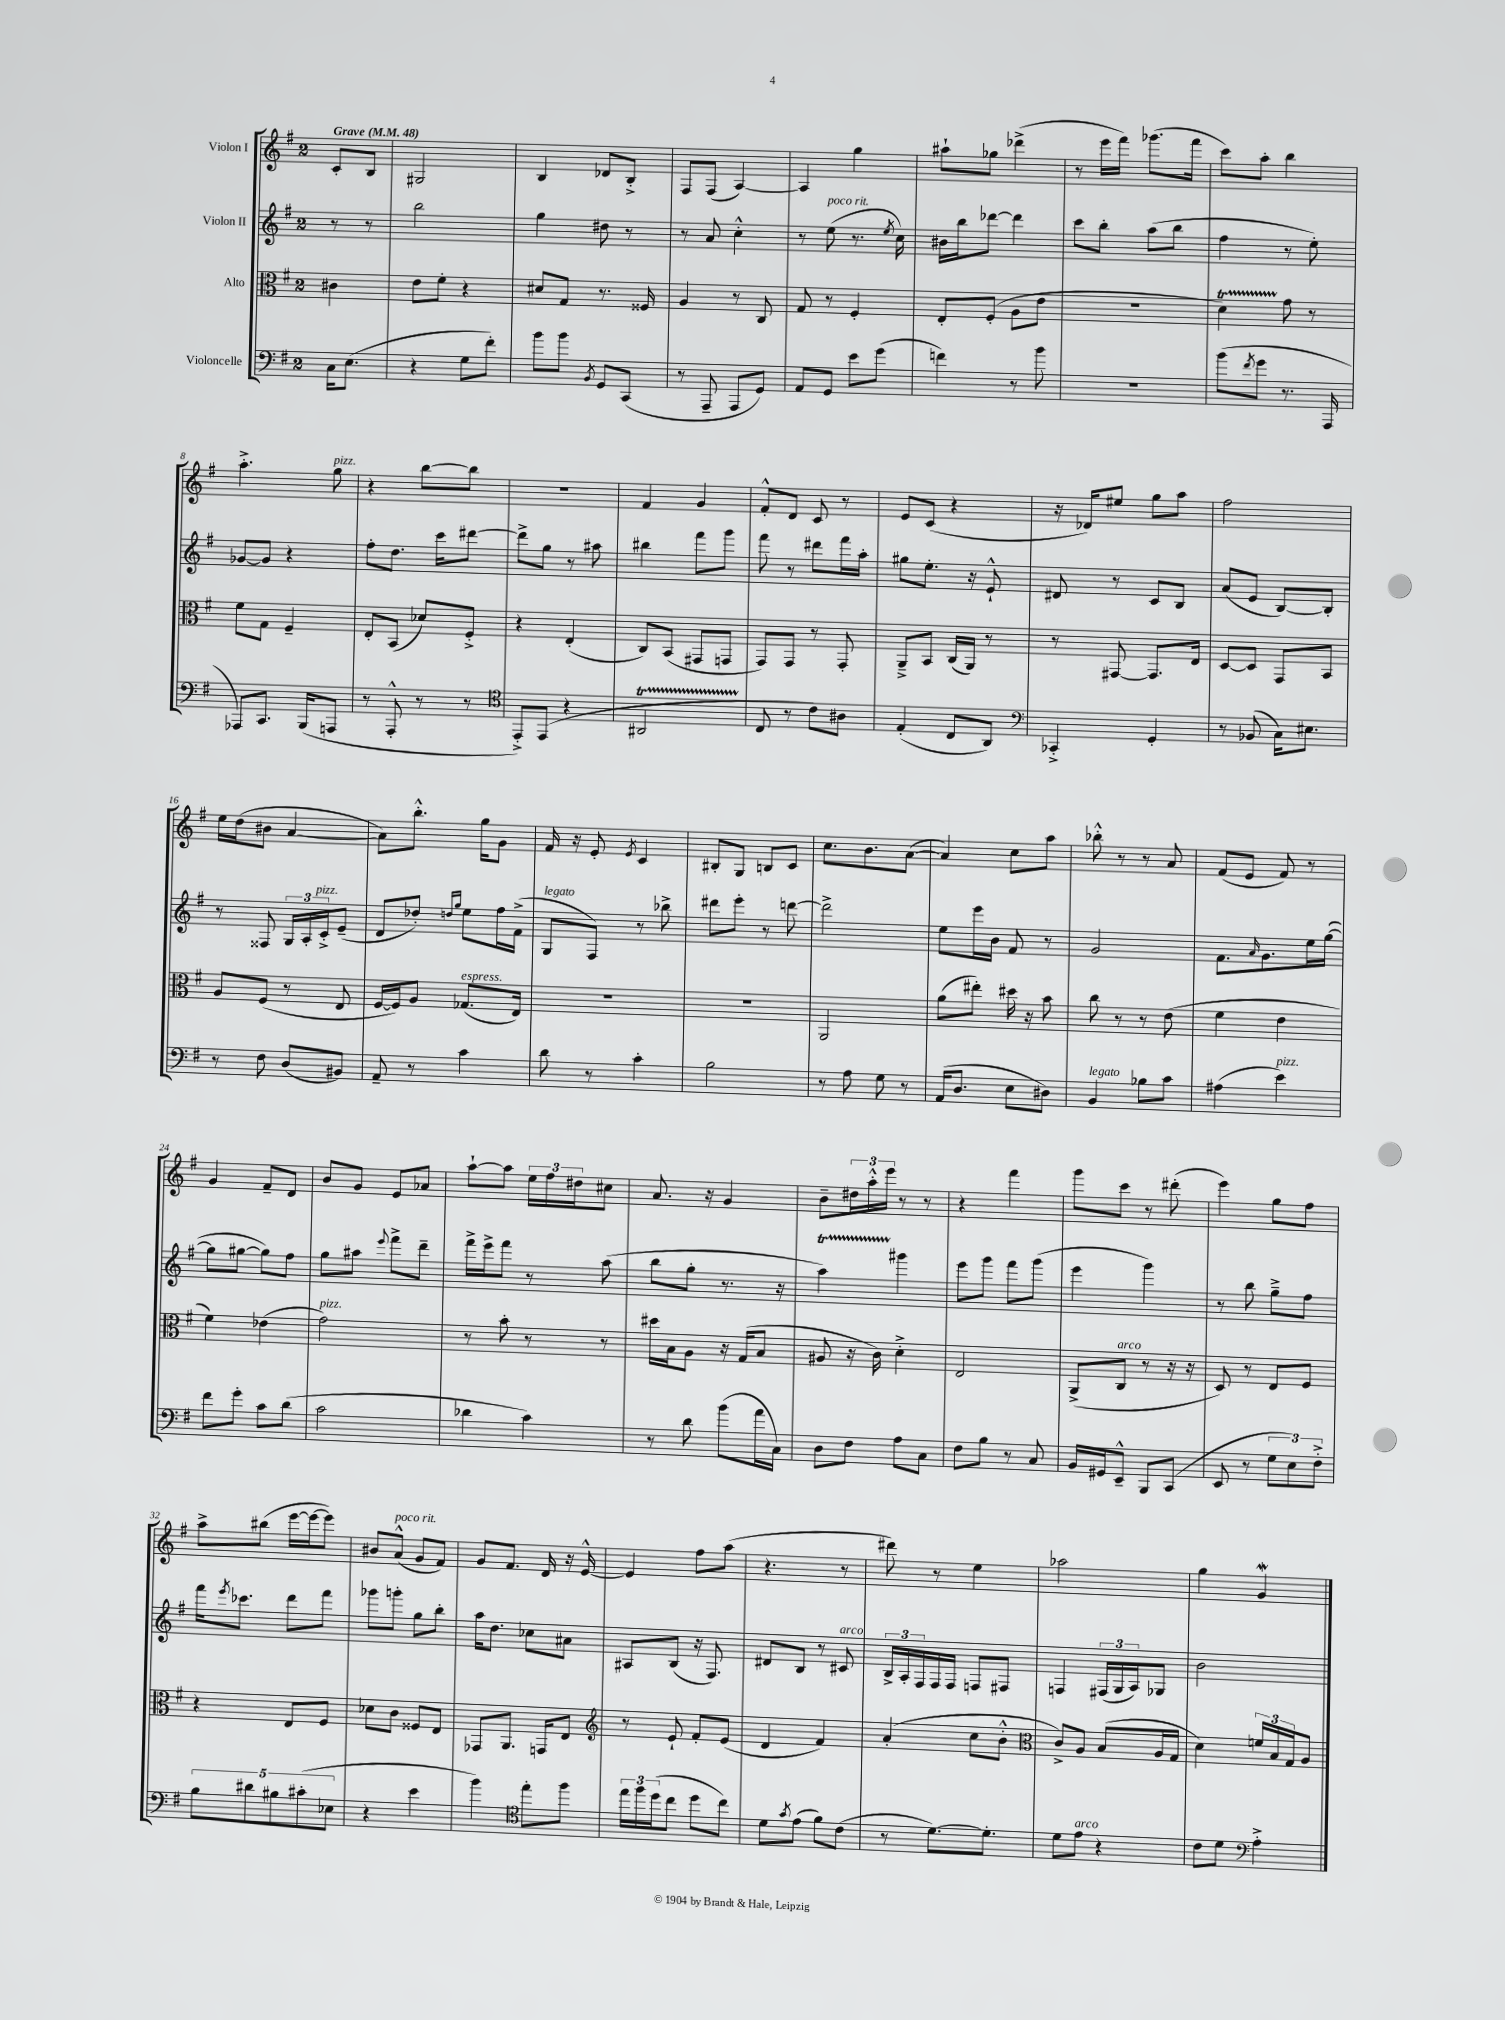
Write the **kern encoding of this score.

**kern	**kern	**kern	**kern
*staff4	*staff3	*staff2	*staff1
*clefF4	*clefC3	*clefG2	*clefG2
*k[f#]	*k[f#]	*k[f#]	*k[f#]
*M2/4	*M2/4	*M2/4	*M2/4
*MM48	*MM48	*MM48	*MM48
16C	4c#	8r	8c'
(8.E	.	.	.
.	.	8r	8B
=	=	=	=
4r	8e	2bb	2G#
.	8f#'	.	.
8G	4r	.	.
8f#')	.	.	.
=	=	=	=
8b	8d#	4gg	4B
8b	8G	.	.
8qBB	.	.	.
8GG	8.r	8dd#	8d-
(8CC	.	8r	8B'^
.	16F##	.	.
=	=	=	=
8r	4A	8r	8F#
8AAA~	.	8a	(8F#
8AAA	8r	4cc'^^	[4A)
8GG)	8C	.	.
=	=	=	=
8AA	8G	8r	4A]
8GG	8r	(8ee	.
8e	4F#'	8.r	4gg
(8g	.	.	.
.	.	8qee	.
.	.	16cc)	.
=	=	=	=
4f)	8E'	16b#	8aa#`
.	.	16bb	.
.	(8F#'	[8ddd-	8gg-
8r	8A	4ddd-]	(4ddd-^
8b	8e	.	.
=	=	=	=
2r	2r	8ccc	8r
.	.	8bb'	16eee
.	.	.	16fff#)
.	.	(8aa	(8.ggg-
.	.	8bb	.
.	.	.	16fff#
=	=	=	=
(8b	4d)	4ff#	8ccc)
8qf#	.	.	.
8g	.	.	8aa'
8.r	8g	8r	4bb
.	8r	8ee')	.
16AAA	.	.	.
=	=	=	=
8AAA-)	8f#	[8g-	4.aa'^
8.CC	8G	8g-]	.
.	4F#~	4r	.
(16BBB	.	.	.
8AAA	.	.	8gg
=	=	=	=
8r	8E'	8ff#'	4r
8AAA'^^	(8BB	8.dd	.
8r	8d-)	.	[8bb
.	.	16ccc	.
8r	8F#'^	[8ddd#	8bb]
=	=	=	=
*clefC4	*	*	*
8EE'^)	4r	8ddd#^]	2r
(8EE	.	8gg	.
4r	(4E'	8r	.
.	.	8aa#	.
=	=	=	=
2AA#	8C)	4bb#	4f#
.	(8BB	.	.
.	8GG#	8fff#	4g
.	8GG	8ggg	.
=	=	=	=
8C	8GG)	8fff#	8f#'^^
8r	8GG	8r	8d
8c)	8r	8ddd#	8c
8A#	8GG'	16fff#	8r
.	.	16aa'	.
=	=	=	=
(4E'	8AA~^	8gg#	8e
.	8BB	8.ee'	(8c
8C	(16C	.	4r
.	16AA)	16r	.
8AA)	8r	8e`^^	.
=	=	=	=
*clefF4	*	*	*
4CC-'^	8r	8d#	16r
.	.	.	16d-)
.	[8GG#	8r	8ee#
4GG'	8.GG#]	8c	8gg
.	.	8B	8aa
.	16E	.	.
=	=	=	=
8r	[8D	(8a	2ff#
(8BB-	8D]	8e	.
16C)	8GG	[8B)	.
8.E#	.	.	.
.	8BB	8B']	.
=	=	=	=
8r	8A	8r	16ee
.	.	.	(16dd
8F#	(8F#	8F##	8b#
(8D	8r	24G	[4a
.	.	24A'	.
.	.	24c'^	.
8BB#)	8E	(8e~	.
=	=	=	=
8AA~	[16F#	8d	8a])
.	16F#])	.	.
8r	8A	8dd-')	8.bb'^^
.	.	16qqdd	.
.	.	16qqgg	.
4c	(8.G-	8ee	.
.	.	.	16gg
.	.	16ff#	8g
.	16E)	(16f#^	.
=	=	=	=
8d	2r	8G	16f#
.	.	.	16r
8r	.	8F#)	8e'
.	.	.	8qe
4c'	.	8r	4c
.	.	8bb-^	.
=	=	=	=
2B	2r	8ddd#	8B#'
.	.	8eee'	8G
.	.	8r	8B
.	.	[8ddd	8c
=	=	=	=
8r	2AA	2ddd^]	8.cc
8A	.	.	.
.	.	.	8.b
8G	.	.	.
8r	.	.	([8a
=	=	=	=
(16AA	(8a	8ee	4a])
8.D	.	.	.
.	8ee#')	16eee	.
.	.	16b	.
8E	16dd#	8f#	8cc
.	16r	.	.
8D#)	8b	8r	8aa
=	=	=	=
4BB	8cc	2g	8bb-'^^
.	8r	.	8r
8B-	8r	.	8r
8c	(8e	.	8a
=	=	=	=
(4A#	4f#	8.f#	(8f#
.	.	.	8e
.	.	16qqa	.
.	.	8.g	.
4e)	4e	.	8f#)
.	.	16ee	8r
.	.	([16gg	.
=	=	=	=
8f#	4f#)	8gg]	4g
8g'	.	[8gg#	.
8c	(4e-	8gg#])	8f#~
(8d	.	8ff#	8d
=	=	=	=
2c	2g)	8gg	8b
.	.	8aa#	8g
.	.	8qqeee	.
.	.	8fff#^	8e
.	.	8ddd~	8a-
=	=	=	=
4d-	8r	16fff#^	[8aa`
.	.	16eee^	.
.	8b'	8fff#	8aa]
4c)	8r	8r	24ee
.	.	.	24ff#
.	.	.	24dd#
.	8r	(8aa	8cc#
=	=	=	=
8r	16dd#	8bb	8.a
.	16B	.	.
8d	8A	8gg'	.
.	.	.	16r
(8b	16r	8.r	4g
.	(16G	.	.
16a	8B	.	.
16C)	.	16r	.
=	=	=	=
8D	8A#	4aa)	8b~
8F#	16r	.	24dd#
.	.	.	24aa'^^
.	16c)	.	.
.	.	.	24eee
8A	4d'^	4ggg#	8r
8C	.	.	8r
=	=	=	=
8F#	2E	8eee	4r
8B	.	8ggg	.
8r	.	8fff#	4fff#
8C	.	(8ggg	.
=	=	=	=
16BB	(8AA^	4eee	8ggg
16GG#	.	.	.
8EE~^^	8C	.	8ccc
8BBB	8r	4ggg)	8r
(8CC	16r	.	(8ddd#'
.	16r	.	.
=	=	=	=
8EE	8D)	8r	4eee)
8r	8r	8bb	.
12G	8E	8gg~^	8gg
12E)	.	.	.
.	8F#	8ff#	8ff#
12F#'^	.	.	.
=	=	=	=
10B	4r	16fff#	8aa^
.	.	8qeee	.
.	.	8.ccc-	.
10d#	.	.	.
.	.	.	(8bb#
10B#	.	.	.
.	8E	8ddd	[16eee
(10c#'	.	.	.
.	.	.	16eee_
.	8F#	8fff#	8eee])
10E-	.	.	.
=	=	=	=
4r	8d-	8ggg-	8b#
.	8c	8ggg'	(8a^^
4e	8F##	8gg	8g
.	8E	8bb'	8f#)
=	=	=	=
4b)	8GG-	16aa	8g
.	.	8.dd	.
.	8.AA	.	8.f#
*clefC4	*	*	*
8ee'	.	8cc-	.
.	16GG	.	16d
8ff#	8E	8a#	16r
.	.	.	[16e^^
=	=	=	=
*	*clefG2	*	*
24ee	8r	8A#	4e]
24ff#	.	.	.
(24dd	.	.	.
8cc	8e`	(8B	.
8dd	8f#'	16r	8ff#
.	.	8.F#)	.
8cc)	(8e	.	(8aa
=	=	=	=
8d	4d	8d#	4.r
8qg	.	.	.
(8e	.	8B	.
8f#)	4f#)	8r	.
(8c	.	8c#	8r
=	=	=	=
8r	(4a'	24B^	8ddd#)
.	.	24A'	.
.	.	24F#	.
[8.d)	.	16F#	8r
.	.	16F#	.
.	8cc	8F	4ee
8.d']	.	.	.
.	8b'^^	8F#	.
=	=	=	=
*	*clefC3	*	*
8d	8c^)	4F	2aa-
8e	8A	.	.
4r	(8B	(24F#	.
.	.	24G	.
.	.	24A)	.
.	16A	8G-	.
.	16G	.	.
=	=	=	=
8c	4d)	2b	4gg
8d	.	.	.
*clefF4	*	*	*
4A'^	24f	.	4g
.	24B	.	.
.	24G	.	.
.	8A	.	.
==	==	==	==
*-	*-	*-	*-
